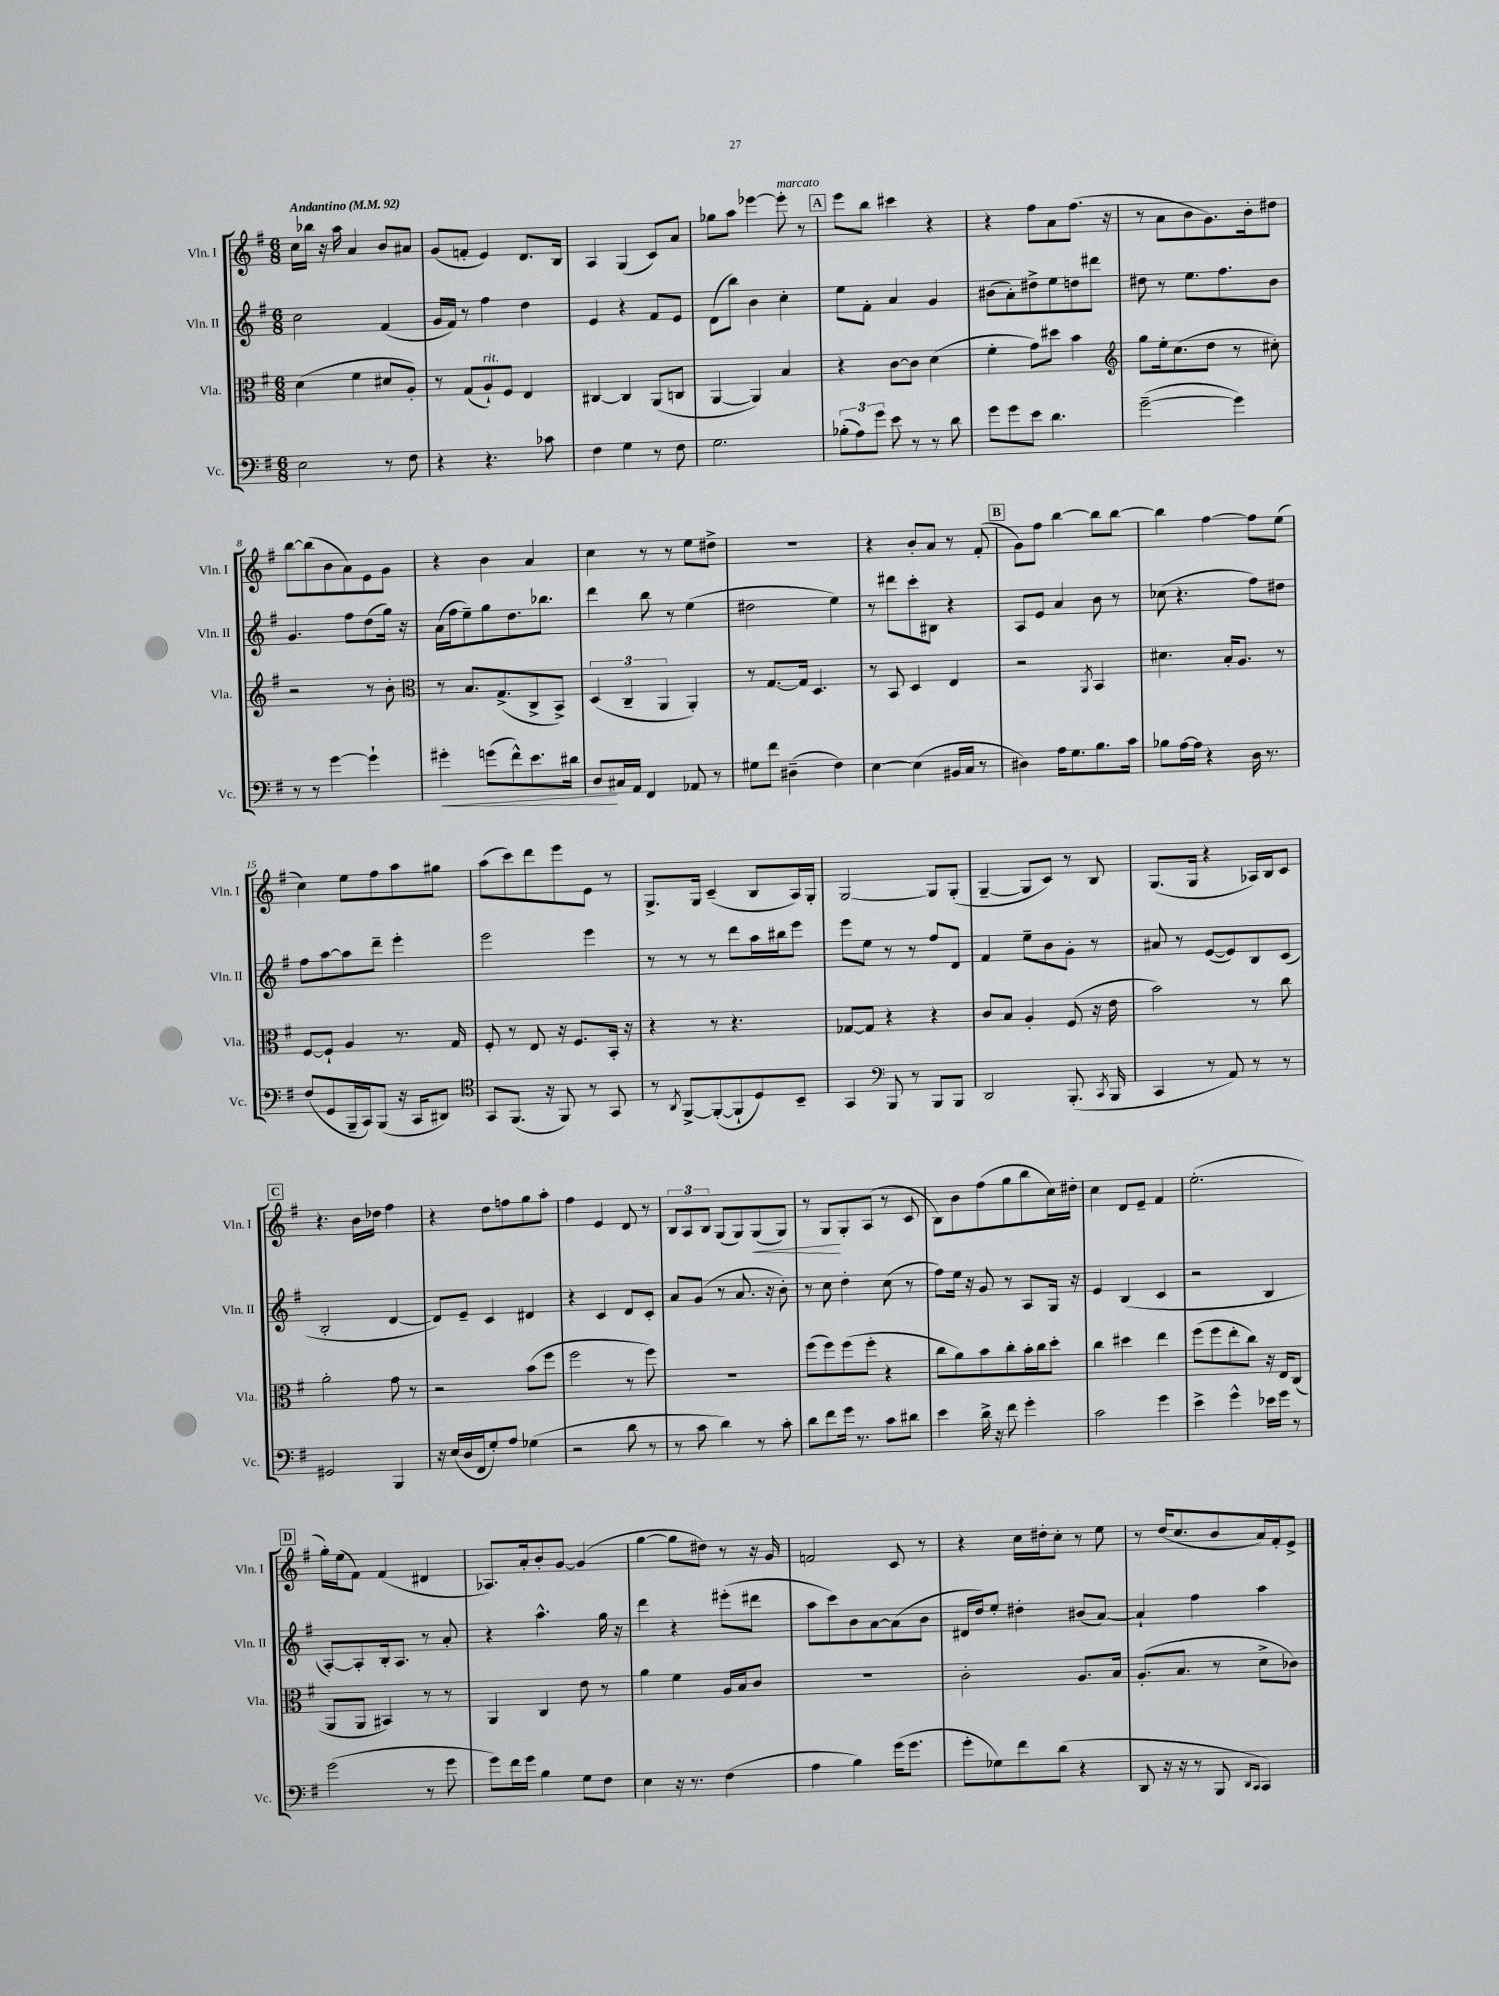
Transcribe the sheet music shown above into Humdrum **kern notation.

**kern	**kern	**kern	**kern
*staff4	*staff3	*staff2	*staff1
*clefF4	*clefC3	*clefG2	*clefG2
*k[f#]	*k[f#]	*k[f#]	*k[f#]
*M6/8	*M6/8	*M6/8	*M6/8
*MM92	*MM92	*MM92	*MM92
2E	(4d	2cc	16cc
.	.	.	16bb-
.	.	.	16r
.	.	.	16aa
.	4f#	.	4a
8r	8d#	(4f#	8b
8F#	8A')	.	8a#
=	=	=	=
4r	8r	16g	(8g
.	.	16f#)	.
.	(8G	8r	8f'
4.r	8A`)	4ff#	4e)
.	8F#	.	.
.	4E	4dd	8.d
8c-	.	.	.
.	.	.	16B
=	=	=	=
4F#	[4C#	4e	4A
4G	4C#]	4r	(4G
8r	(8AA	8f#	8c)
8F#	8C	8e	8a
=	=	=	=
2.G	[4AA	(8d	8gg-
.	.	8bb)	8aa
.	4AA])	4b	[4eee-
.	4B	4cc'	8eee-']
.	.	.	8r
=	=	=	=
(12B-'	4r	8ee	8eee
12A)	.	.	.
.	.	8f#'	8bb
12g	.	.	.
8e	[8c	4a	4ccc#
8r	8c]	.	.
8r	(4d	4g	4r
8d	.	.	.
=	=	=	=
8g	4f#'	(8b#	4r
8g	.	8a')	.
8e	8g)	8dd#^	8ff#
4.d	8dd#	8ee	8a
.	4b	8dd	(8.ff#
.	.	8ddd#	.
.	.	.	16r
=	=	=	=
*	*clefG2	*	*
([2g~	8gg	8dd#	8r
.	16ee'	8r	8a
.	(8.cc	.	.
.	.	8.ee	8b
.	8dd	.	8.g)
.	.	8.ff#	.
4g])	8r	.	.
.	.	.	16b'
.	8cc#')	8b	8dd#
=	=	=	=
8r	2r	4.g	[8bb
8r	.	.	(8bb]
[4g	.	.	8b
.	.	8ff#	8a)
4g`]	8r	(8dd	8e
.	8b'	16gg)	8g
.	.	16r	.
=	=	=	=
*	*clefC3	*	*
4g#'	8r	(16a	4r
.	.	16ff#	.
.	8.B	8ee~)	.
(8g	.	8gg	4b
.	(8.G^	.	.
8f#^^)	.	8.dd	.
8.e	8C^	.	4a
.	.	8.bb-	.
.	8BB^)	.	.
16d#	.	.	.
=	=	=	=
8D	(6D	4ddd	4cc
16C#	.	.	.
.	6C~	.	.
16AA	.	.	.
4FF#	.	8bb	8r
.	6AA	.	.
.	.	8r	8r
8AA-	4AA')	(4ee	8ee
8r	.	.	8dd#^
=	=	=	=
8G#	8r	2dd#	2.r
8f#	[8.G	.	.
(4D#~	.	.	.
.	16G]	.	.
.	4.D	.	.
4F#)	.	4ee)	.
=	=	=	=
[4E	8r	8r	4r
.	8BB	8ddd#	.
(4E]	4D	8ccc'	8b'
.	.	8B#	8a
16BB#	4E	4r	8r
16C	.	.	.
8r	.	.	(8f#'
=	=	=	=
4D#)	2r	8A	8g)
.	.	8e	8ff#
16A	.	4a	[4bb
8.G	.	.	.
.	8qAA	.	.
8.B	4BB	8b	8bb]
.	.	8r	[8bb
16c	.	.	.
=	=	=	=
8B-	4.d#	(8cc-	4bb]
[16A	.	4.r	.
16A]	.	.	.
4r	.	.	[4ff#
.	16B'	.	.
.	8.A	.	.
16D	.	8ff#)	8ff#]
8.r	.	.	.
.	8r	8dd#	(8ee
=	=	=	=
(8F#	[8F#	8ff#	4cc)
8GG	8F#`]	[8aa	.
16BBB~	4A	8aa]	8ee
16CC)	.	.	.
(8BBB	.	8ddd~	8ff#
16r	8.r	4eee'	8aa
16CC	.	.	.
8DD#)	.	.	8gg#
.	16G	.	.
=	=	=	=
*clefC4	*	*	*
8GG	8F#'	2eee	(8aa
(8.FF#	8r	.	8ccc)
.	8E	.	8ddd
16r	.	.	.
8FF#)	16r	.	8eee
.	8.F#	.	.
8r	.	4eee	8e
8GG	16BB'	.	8r
.	16r	.	.
=	=	=	=
8r	4r	8r	8.G^
8qAA	.	.	.
[8FF#^	.	8r	.
.	.	.	16G
(8FF#'_	8r	8r	(4c~
8FF#`]	4.r	8ddd	.
8D)	.	16aa	8B
.	.	16bb#	.
8BB~	.	8eee	16A)
.	.	.	16G'
=	=	=	=
4GG	[8G-	8eee	[2G
.	8G-]	8ee	.
*clefF4	*	*	*
8BBB	4r	8r	.
8r	.	8r	.
8BBB	4r	8ff#	8G]
8BBB	.	8d	(8G'
=	=	=	=
2DD	8c	4f#	[4G~
.	8B	.	.
.	4A'	8ee~	8G]
.	.	8b	8c)
(8.BBB'	(8F#	8g'	8r
.	16r	8r	8B
8qCC	.	.	.
16BBB	16e	.	.
=	=	=	=
4CC	2b)	8a#	(8.G
.	.	8r	.
.	.	.	16G
8r	.	([8e	4r
8AA)	.	8e])	.
8r	8r	8B	16A-)
.	.	.	16B
8r	8cc	(8c	8c
=	=	=	=
2GG#	2a'	2B'	4.r
.	.	.	16b
.	.	.	16dd-
4BBB	8g	[4d	4ff#
.	8r	.	.
=	=	=	=
16r	2r	8d])	4r
(16E	.	.	.
16D	.	8e~	.
16FF#	.	.	.
8G')	.	4c	8dd
8A	.	.	8ff
(4G-	(8b	4d#	8gg
.	8ff#	.	8aa'
=	=	=	=
2r	2ff#	4r	4ff#
.	.	4c	4e
8d	8r	8d	8d
8r	8ff#)	8c'	8r
=	=	=	=
8r	2.r	8a	12B
.	.	.	12A
8c	.	(8g	.
.	.	.	12B
4d)	.	8r	(8G
.	.	8.a	8G)
8r	.	.	(8G
.	.	16r	.
8c'	.	8b')	8G)
=	=	=	=
8d	(8ff#	8r	8r
8f#	8ff#)	8cc	8G
16g	(8ff#	4dd'	8G'
8.r	.	.	.
.	8ff#'	.	(8A
8c	4r	(8cc	8r
8d#	.	8r	8c
=	=	=	=
4e	8cc	8ff#)	8B)
.	8a)	16ee	8b
.	.	16r	.
16d^	8b	8g	(8ff#
16r	.	.	.
8f#	8cc'	8r	8gg
4g'	16b'	8A	8bb
.	16cc	.	.
.	8dd'	16G	16cc)
.	.	16r	16dd#'
=	=	=	=
2c	4cc	4e	4cc
.	4dd#	(4B	8d
.	.	.	8e~
4g	4ee	4c	4f#
=	=	=	=
4e^	(8ff#	2r	(2.ee'
.	8ff#	.	.
4g^^	8ee'	.	.
.	8cc)	.	.
16e-	16r	4B	.
16g	16E	.	.
8r	(8C	.	.
=	=	=	=
(2g	8AA	[8A')	16gg')
.	.	.	(16ee
.	8AA	8A']	8f#)
.	4BB#)	16B'	(4f#
.	.	8.A	.
8r	8r	8r	4d#
8g	8r	8a'	.
=	=	=	=
8g)	4AA	4r	8.A-)
16f#	.	.	.
16g	.	.	16a'
4B	4C	4.aa^^	8b'
.	.	.	[8g
8G	8e	.	(4g]
8F#	8r	16gg	.
.	.	16r	.
=	=	=	=
4E	4a	4ddd	[4gg
16r	4f#	4r	8gg]
8.r	.	.	.
.	.	.	8dd#)
(4F#	16A	(8eee#'	8r
.	16B	.	.
.	8c	8ddd#	16r
.	.	.	16g
=	=	=	=
4A	2.r	8aa	2f
.	.	8ccc)	.
4B)	.	8b	.
.	.	[8a	.
(16g	.	(8a]	8c
8.g	.	.	.
.	.	8b	8r
=	=	=	=
8g'	2c'	16d#	4r
.	.	16dd)	.
8G-)	.	8ee'	.
8f#	.	4dd#'	16cc
.	.	.	16dd#'
(8d	.	.	8cc'
4r	8.A	(8b#	8r
.	.	[8a)	8ee
.	16B	.	.
=	=	=	=
8DD	(8.A'	4a`]	8r
16r	.	.	(16dd
16r	8.B	.	8.cc
8r	.	4ff#	.
8BBB	8r	.	8b
16qqDD	.	.	.
16qqCC	.	.	.
4CC)	8d^	4aa	16a)
.	.	.	16f#'
.	8c-)	.	8e^
==	==	==	==
*-	*-	*-	*-
